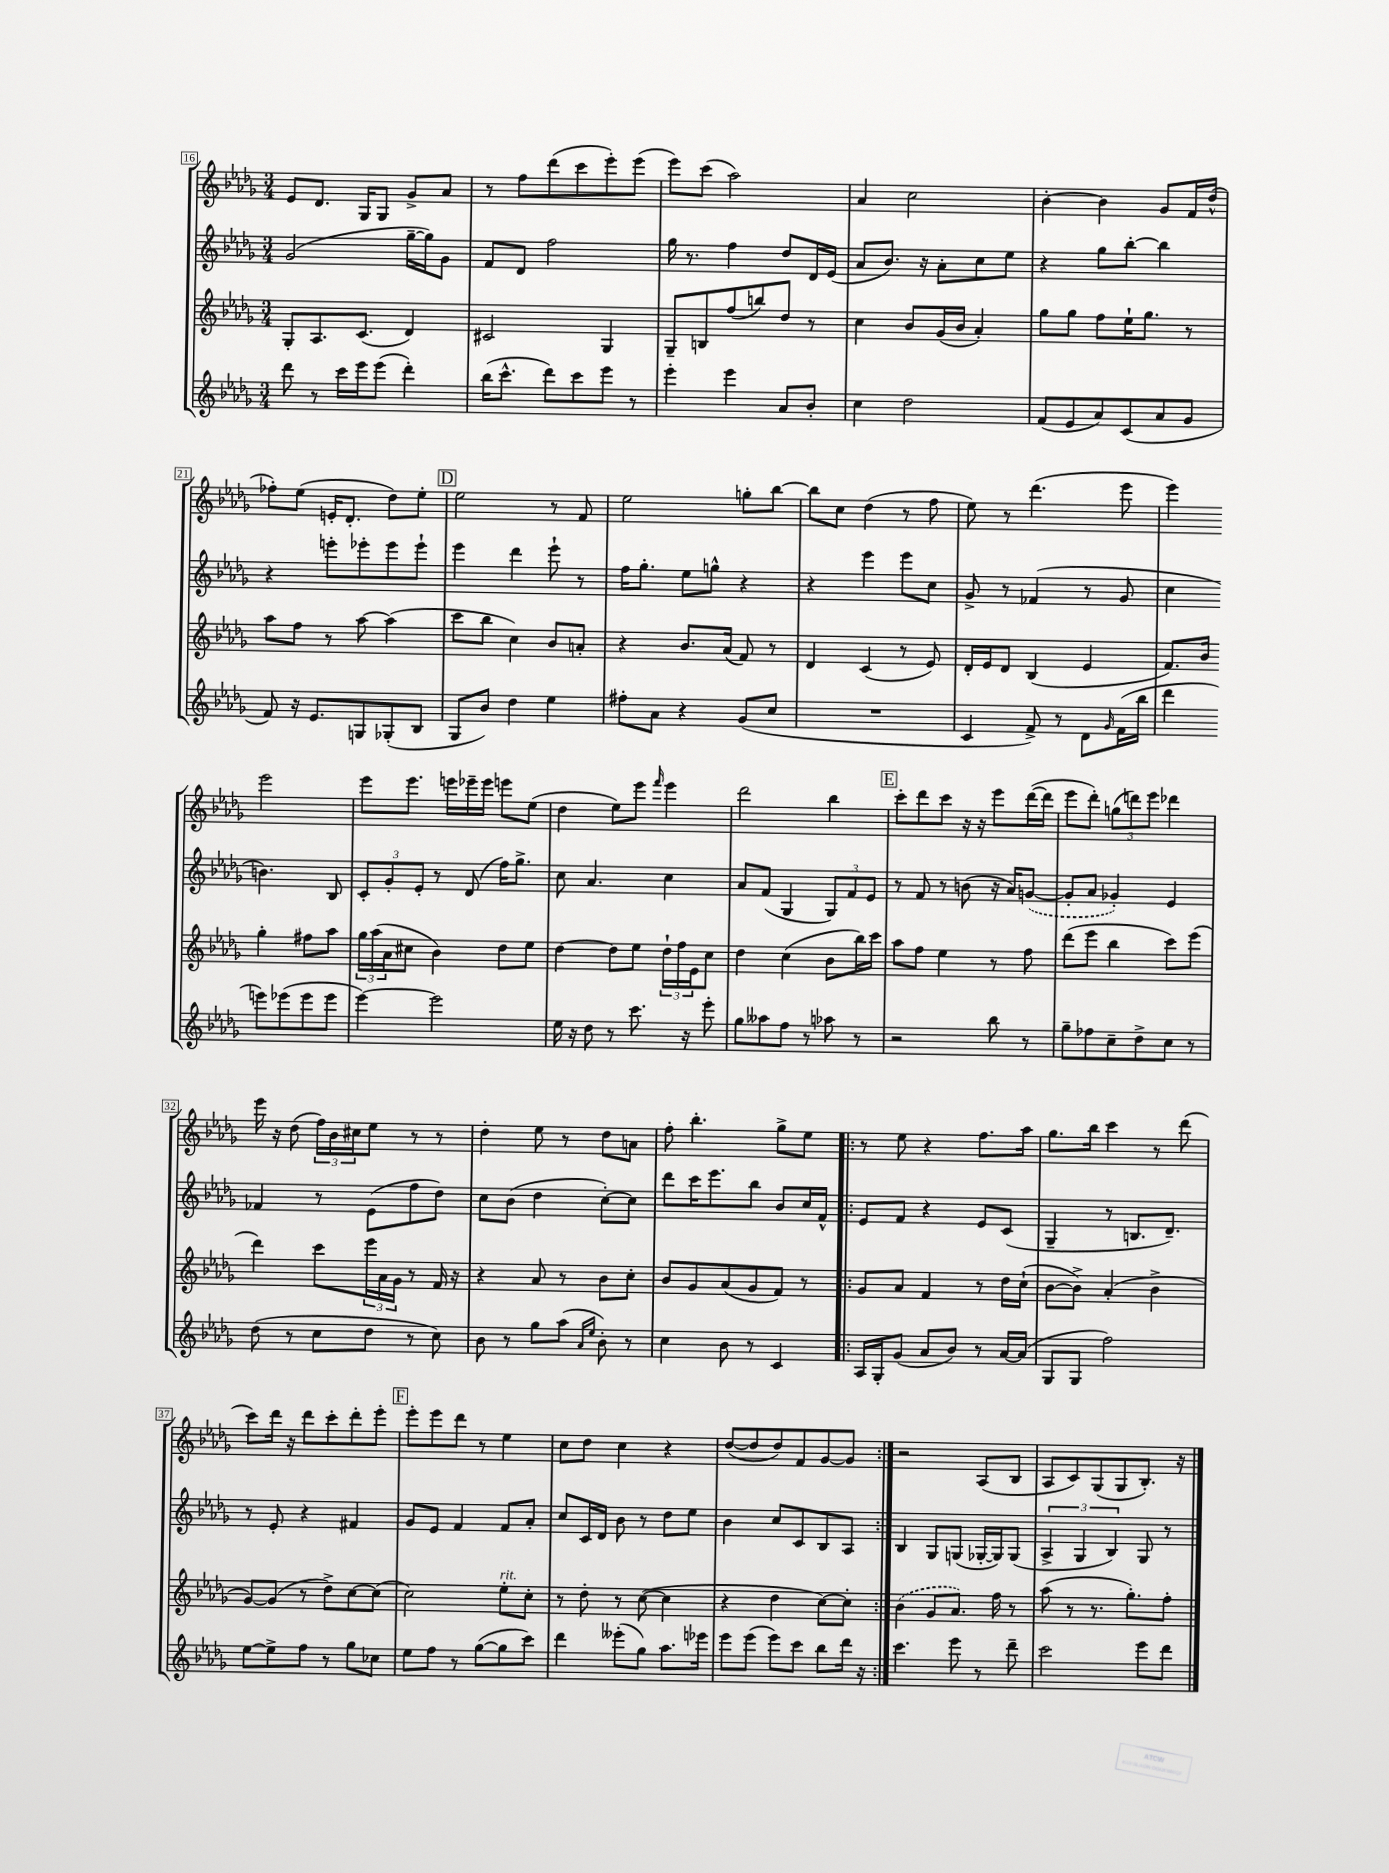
<<
\new StaffGroup <<
\new Staff = "s0" {
    \clef treble \key des \major \numericTimeSignature \time 3/4
    ees'8 des'8. ges16 ges8 ges'8-> aes'8 |
    r8 f''8 des'''8( c'''8 ees'''8-.) ees'''8( |
    ees'''8) c'''8( aes''2) |
    aes'4 c''2 |
    bes'4~-. bes'4 ges'8 f'16 des''16-^( |
    fes''8-.) ees''8( e'16-. des'8.-. des''8) ees''8-. |
    \mark \markup { \box "D" } ees''2 r8 f'8 |
    ees''2 g''8-. bes''8~ |
    bes''8 c''8 des''4( r8 f''8 |
    ees''8) r8 des'''4.( ees'''8 |
    ees'''4) ees'''2 |
    ees'''8 ees'''8. e'''16 ees'''16-- ees'''16 e'''8 ees''8( |
    des''4 ees''8) ees'''8 \grace { f'''16 } ees'''4 |
    des'''2 bes''4 |
    \mark \markup { \box "E" } c'''8-. des'''8 c'''8 r16 r16 ees'''8 des'''16~( des'''16 |
    ees'''8 des'''8-.) \tuplet 3/2 { g''8( d'''8) ees'''8 } des'''4 |
    ees'''16 r16 des''8( \tuplet 3/2 { f''16) bes'16 cis''16 } ees''8 r8 r8 |
    des''4-. ees''8 r8 des''8 a'8 |
    f''8-. bes''4.-. ges''8-> ees''8 |
    \repeat volta 2 { r8 ees''8 r4 f''8. aes''16 |
    ges''8. bes''16 c'''4 r8 des'''8( |
    c'''8) des'''16 r16 des'''8 c'''8-. des'''8-. ees'''8-. |
    \mark \markup { \box "F" } ees'''8-. ees'''8 des'''8 r8 ees''4 |
    c''8 des''8 c''4 r4 |
    des''8~( des''8 des''8) f'8 ges'8~ ges'8 | }
    r2 aes8( bes8 |
    aes8 c'8) ges8( ges8 bes8.-.) r16 \bar "|." |
}
\new Staff = "s1" {
    \clef treble \key des \major \numericTimeSignature \time 3/4
    ges'2( ges''16~-- ges''16) ges'8 |
    f'8 des'8 f''2 |
    ges''16 r8. f''4 des''8 des'16 ees'16( |
    aes'8 bes'8.) r16 aes'8-. c''8 ees''8 |
    r4 ges''8 bes''8~-. bes''4 |
    r4 e'''8-. ees'''8-. ees'''8 ees'''8-! |
    \mark \markup { \box "D" } ees'''4 des'''4 ees'''8-! r8 |
    f''16 ges''8.-. ees''8 g''8-^ r4 |
    r4 ees'''4 ees'''8 c''8 |
    ges'8-> r8 fes'4( r8 ges'8 |
    c''4 b'4.) bes8 |
    \tuplet 3/2 { c'8-. ges'8-. ees'8-. } r8 des'8( f''16) ges''8.-> |
    c''8 aes'4. c''4 |
    aes'8 f'8( ges4 \tuplet 3/2 { ges8) f'8 ees'8 } |
    \mark \markup { \box "E" } r8 f'8 r8 b'8( r16 aes'16) \once \slurDashed g'8~( |
    g'8-. aes'8 ges'4-.) ees'4 |
    fes'4 r8 ees'8( f''8 des''8) |
    c''8 bes'8( des''4 c''8~-.) c''8 |
    des'''8 c'''16 ees'''8. bes''8 bes'8 c''16 f'16-^ |
    \repeat volta 2 { ees'8 f'8 r4 ees'8 c'8( |
    ges4-- r8 b8. des'8.--) |
    r8 ees'8-. r4 fis'4 |
    \mark \markup { \box "F" } ges'8 ees'8 f'4 f'8 aes'8-. |
    c''8 c'16 des'16 bes'8 r8 des''8 ees''8 |
    bes'4 c''8 c'8 bes8 aes8 | }
    bes4 ges8 g8( ges16~-. ges16) ges8( |
    \tuplet 3/2 { aes4-> ges4 bes4) } ges8 r8 \bar "|." |
}
\new Staff = "s2" {
    \clef treble \key des \major \numericTimeSignature \time 3/4
    ges8-. aes8. c'8.( des'4) |
    cis'2 ges4 |
    ges8-- b8 f''8( b''8) des''8 r8 |
    c''4 bes'8 ges'16( bes'16 aes'4-.) |
    ges''8 ges''8 f''8 ees''16-! ges''8. r8 |
    aes''8 f''8 r8 aes''8~ aes''4( |
    \mark \markup { \box "D" } c'''8 bes''8 c''4) bes'8 a'8-. |
    r4 bes'8. aes'16( f'8) r8 |
    des'4 c'4( r8 ees'8) |
    des'16-. ees'16 des'8 bes4( ees'4 |
    f'8.) bes'16 ges''4-. fis''8 aes''8 |
    \tuplet 3/2 { ges''16 aes''16( aes'16 } cis''8 bes'4) des''8 ees''8 |
    des''4~ des''8 ees''8 \tuplet 3/2 { des''16-! f''16 ees'16 } c''8 |
    des''4 c''4( bes'8 bes''16) c'''16 |
    \mark \markup { \box "E" } aes''8 f''8 ees''4 r8 f''8 |
    des'''8( ees'''8 bes''4 c'''8) ees'''8( |
    des'''4) c'''8 \tuplet 3/2 { ees'''16 aes'16 ges'16 } r8 f'16 r16 |
    r4 aes'8 r8 bes'8 c''8-. |
    bes'8 ges'8 aes'8( ges'8 f'8) r8 |
    \repeat volta 2 { ges'8 aes'8 f'4 r8 des''16 c''16-!( |
    bes'8~ bes'8->) aes'4-.( bes'4-> |
    ges'8~) ges'8( r8 des''8->) c''8~ c''8( |
    \mark \markup { \box "F" } c''2) ees''8-.^\markup { \italic "rit." } c''8-. |
    r8 des''8-. r8 c''8~( c''4 |
    r4 des''4 c''8~) c''8-. | }
    \once \slurDashed bes'4( ges'8 aes'8.) f''16 r8 |
    aes''8( r8 r8. ges''8.-.) f''8-. \bar "|." |
}
\new Staff = "s3" {
    \clef treble \key des \major \numericTimeSignature \time 3/4
    des'''8 r8 c'''16 ees'''16 ees'''8( des'''4-.) |
    bes''16( c'''8.-^ des'''8) c'''8 ees'''8 r8 |
    ees'''4-. ees'''4 aes'8 bes'8-. |
    c''4 des''2 |
    f'8( ees'8 aes'8) c'8( aes'8 ges'8 |
    f'8) r16 ees'8. g8 ges8-.( bes8 |
    \mark \markup { \box "D" } ges8 bes'8) des''4 ees''4 |
    fis''8-. aes'8 r4 ges'8( c''8 |
    R2. |
    c'4 f'8->) r8 des'8 \grace { ges'16 } f'16( bes''16 |
    des'''4 e'''8) ees'''8( ees'''8 ees'''8 |
    ees'''4~) ees'''2 |
    ees''16 r16 des''8 r8 c'''8. r16 ees'''8-. |
    ges''8 aeses''8 f''8 r8 aes''8 r8 |
    \mark \markup { \box "E" } r2 bes''8 r8 |
    ges''8-- fes''8 c''8-- des''8-> c''8 r8 |
    des''8( r8 c''8 des''8 r8 c''8) |
    bes'8 r8 ges''8 aes''8( \grace { aes'16 ees''16 } bes'8-.) r8 |
    c''4 bes'8 r8 c'4 |
    \repeat volta 2 { aes16 ges16-. ges'8( aes'8 bes'8) r8 aes'16~ aes'16( |
    ges8 ges8 f''2) |
    ees''8~ ees''8-> f''8 r8 ges''8 ces''8 |
    \mark \markup { \box "F" } ees''8 f''8 r8 ges''8~( ges''8 c'''8) |
    des'''4 eeses'''8-.( ges''8) aes''8. ees'''16 |
    ees'''8 ees'''8( ees'''8) c'''8 bes''8 des'''16 r16 | }
    c'''4. ees'''8 r8 des'''8-- |
    c'''2 ees'''8 des'''8 \bar "|." |
}
>>
>>
\layout { \context { \Score currentBarNumber = #16 \override BarNumber.stencil = #(make-stencil-boxer 0.1 0.3 ly:text-interface::print) } }
